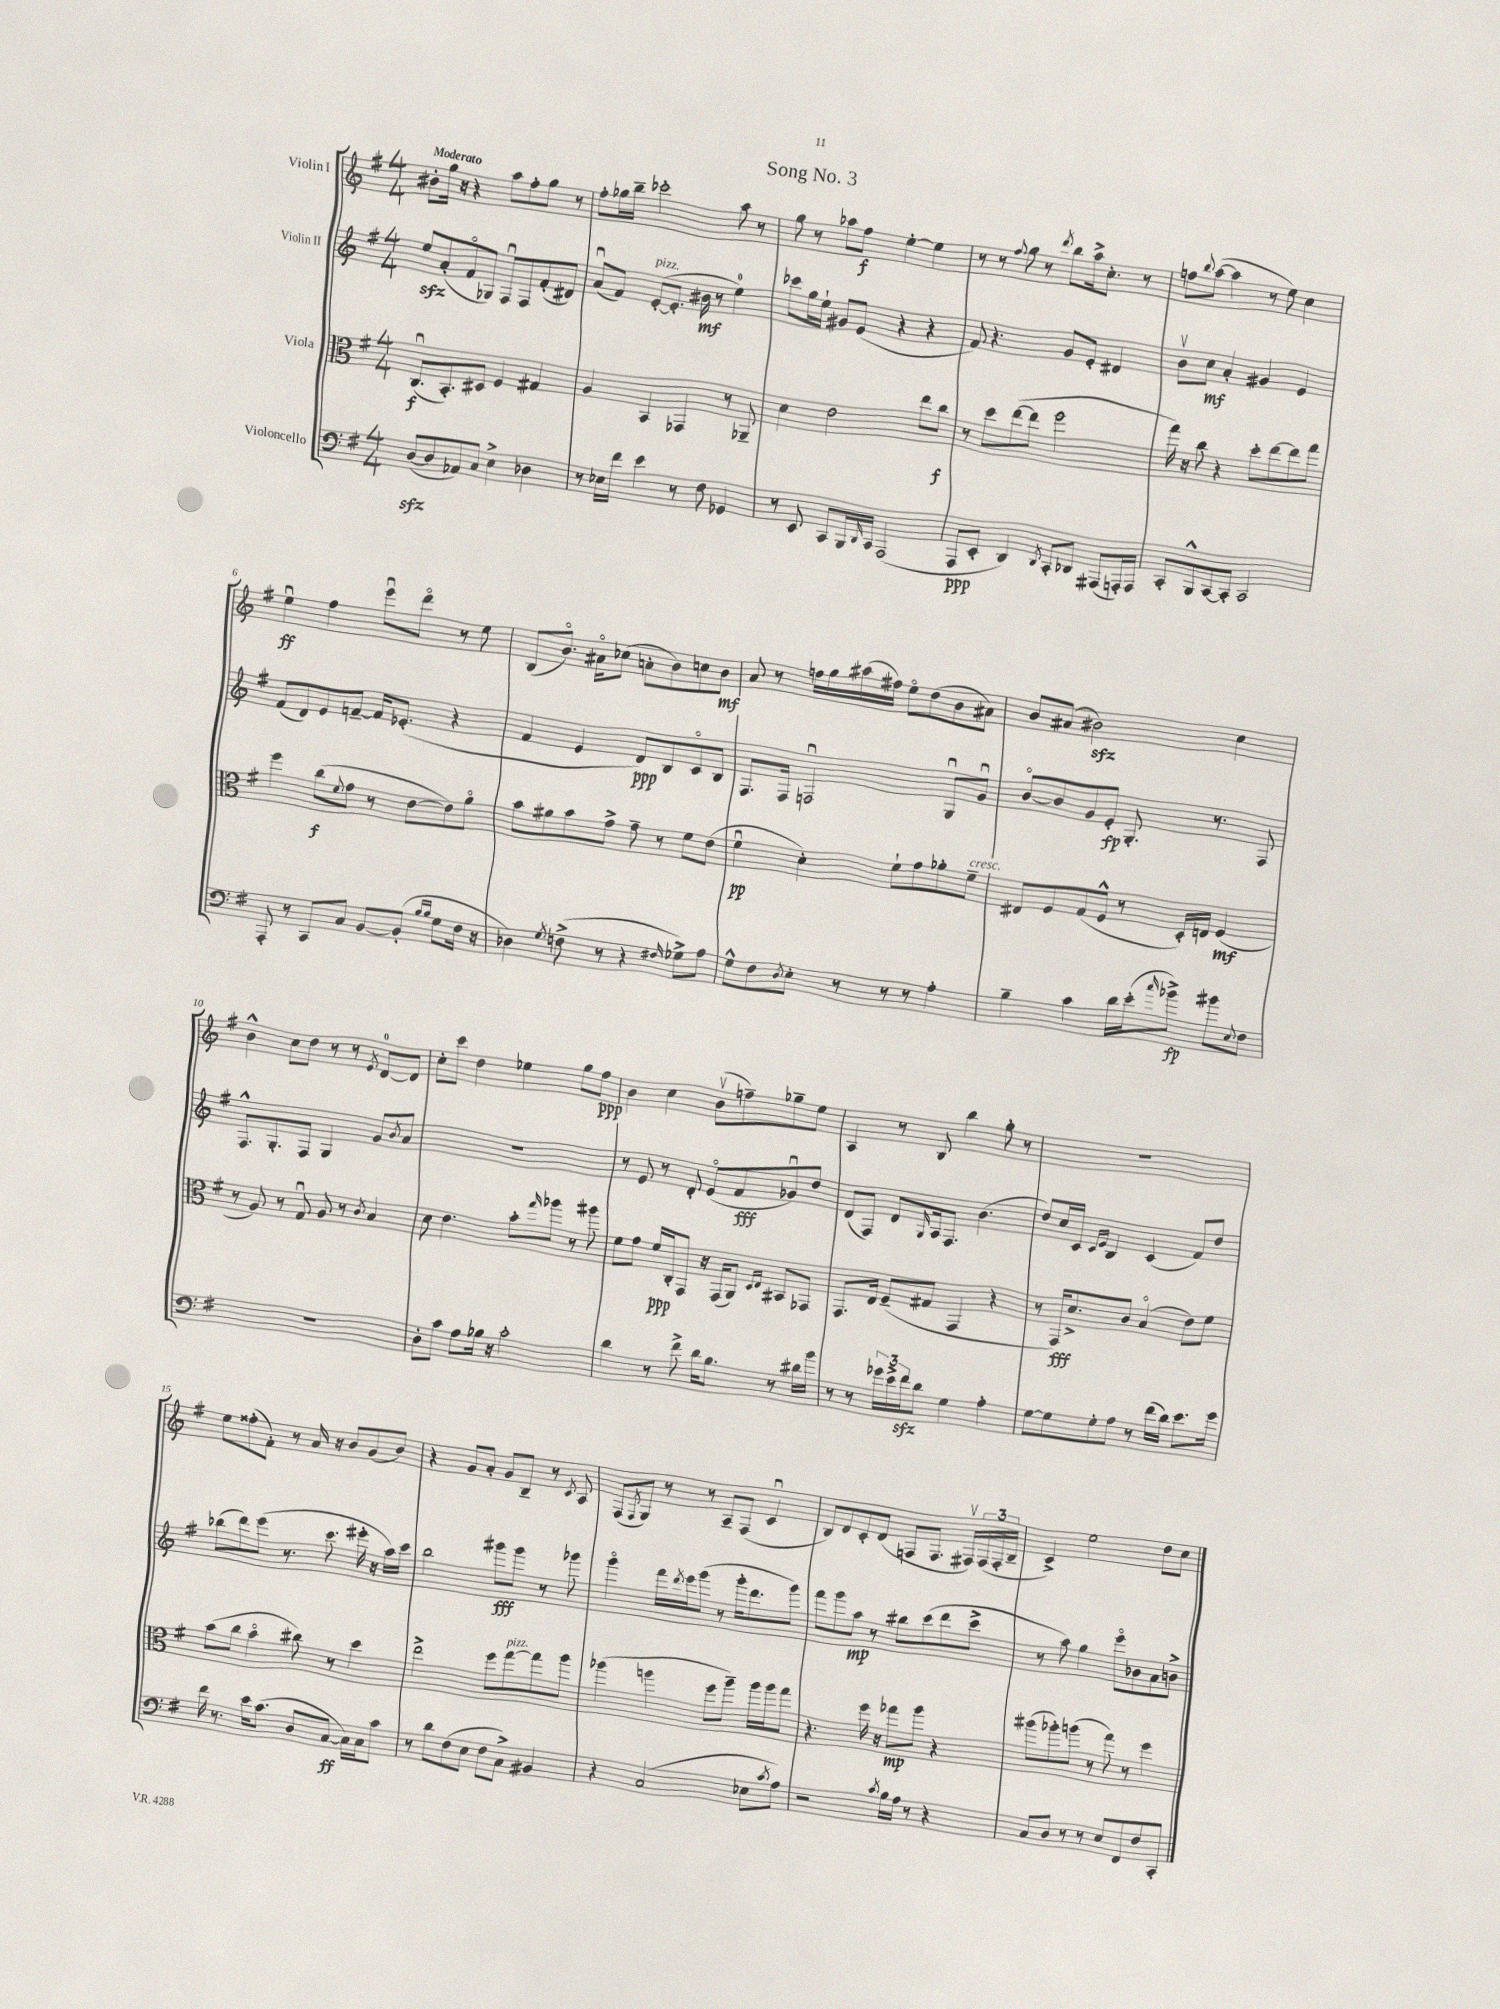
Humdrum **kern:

**kern	**kern	**kern	**kern
*staff4	*staff3	*staff2	*staff1
*clefF4	*clefC3	*clefG2	*clefG2
*k[f#]	*k[f#]	*k[f#]	*k[f#]
*M4/4	*M4/4	*M4/4	*M4/4
([8D	(8.Cu	8ee	8b#'
8D]	.	(8a'	16gg
.	8.BB')	.	16r
8AA-)	.	8f#o	4r
8C	8D#	8G-)	.
4E^	4F#	8F#u	8aa
.	.	8F#	8ff#'
4D-	4G#	(8f#'	8gg
.	.	8d#)	8r
=	=	=	=
8r	4A	(8au	8ff#'
16E-	.	8f#)	16gg-
16f#	.	.	16bb~
4e	4BB	([8e'	2ccc-'
.	.	8.e']	.
8r	4GG-	.	.
.	.	16b#	.
8F#	.	8r	.
4GG-	8r	4ee)	8aa
.	8AA-~	.	8r
=	=	=	=
8r	4d	8ccc-	8gg
8EE	.	16gg	8r
.	.	16ee`	.
8CC	2e	8g#	8aa-
16BBB	.	(8e	8ff#
16qqDD	.	.	.
16CC	.	.	.
(2AAA	.	4r	[4ee'
.	8ee	4r	4ee]
.	8cc	.	.
=	=	=	=
8AAA	8r	8f#)	8r
8EE'	8dd	4.r	8r
.	.	.	8qqff#
4DD)	([8ee	.	8gg
.	8ee]	.	8r
8qDD	.	.	8qddd
8CC'	2ff#	8g	8bb
8DD-	.	8e'	16aa^
.	.	.	8.cc'
(8AAA#	.	4d#	.
16AAA')	.	.	8r
16AAA	.	.	.
=	=	=	=
8CC'	16gg)	8bv	8ff
.	16r	.	.
.	.	.	8qqbb
8BBB^^	8cc	8cc	([8aa
[8CC	4r	4a'	4aa]
8CC']	.	.	.
2CC	8dd'	4g#	8r
.	[8ee	.	8ee)
.	8ee]	4e	4cc
.	8gg	.	.
=	=	=	=
8AAA'	4ff#	(8f#	4eeu
8r	.	8d)	.
8CC	(8cc	8e	4ff#
.	8qqf#	.	.
8C	8g	[8f~	.
[8BB	8r	16f]	8eeeu
.	.	(8.e-'	.
(8BB']	[8e	.	8dddo
16qqB	.	.	.
16qqB	.	.	.
8G	8e])	4r	8r
16F#	8ao	.	8ee
16r	.	.	.
=	=	=	=
4D-)	8b	4f#	(8B
.	8a#	.	8.bo)
8qG	.	.	.
(8F^	8b	4e	.
.	.	.	16a#o
8r	8g^	.	(8cc-
4r	8g~	8d)	8a'
.	8r	8B	8b)
16qqF#	.	.	.
8G-^)	8f#	8co	8cc
8A	(8e	8B	8b
=	=	=	=
8G^^	4f#u	8.F#	8a
8F#	.	.	8r
.	.	16F#	.
8qD	.	.	.
8E'	4d')	2Fu	16ff
.	.	.	16gg
8r	.	.	(16aa#
.	.	.	16ff#)
8r	8f#`	.	8eeo
8r	8g	.	(8dd
4A'	8a-'	8Gu	8b
.	8f#~	8gu	8a#)
=	=	=	=
4B~	8E#	[8bo	8b
.	8F#	8b]	(8a#
4c	(8G	8g	2b#)
.	8F#^^	8e'	.
16d	8r	8.G'	.
(16e'	.	.	.
16qqcc	.	.	.
8b-^)	16D')	.	.
.	16E	8.r	.
8b#	(4F#	.	4cc
8qqE	.	.	.
8F#	.	8F#	.
=	=	=	=
1r	8r	8.F#^^	4b^^
.	8A)	.	.
.	.	8.G'	.
.	8r	.	8cc
.	8Gu	8F#	8dd
.	8A	4G	8r
.	8r	.	8r
.	8qc	.	8qe
.	4B	8g	[8d
.	.	8qb	.
.	.	8a	8d]
=	=	=	=
8D'	8d	1r	8cc'
8c	4.e	.	8ccc
8A	.	.	4dd
16B-	.	.	.
16r	.	.	.
2c'	8b'	.	4ee-
.	16qqgg	.	.
.	8aa-	.	.
.	8r	.	8gg
.	8aa#	.	8ff#
=	=	=	=
4d	8f#	8r	4b
.	8g	8e	.
8r	16f#	8r	4cc
.	16C'	.	.
8f#^	8GG	8d'	.
16d	16r	(8eo	(8bv
8.B	(16GG	.	.
.	8AA)	8f#	8ff~)
.	16qqD	.	.
.	16qqE	.	.
8r	8BB#	8g-u)	8gg-~
16d#	8GG-	8dd	8ee
16b	.	.	.
=	=	=	=
8r	8.GG	(8d	4A
8r	.	8F#)	.
.	16E	.	.
24g-	(8F#~	8d	8r
24e^	.	.	.
24f#	.	.	.
.	.	16qqG	.
8d	8G#	16A	8B
.	.	8.F#	.
4G	4GG	.	4bb
.	.	(4.b	.
4A'	4r	.	8gg'
.	.	.	8r
=	=	=	=
[8G	8r	8dd)	1r
8G]	16GG)	16cc	.
.	8.d^	16c	.
.	.	16qqc	.
.	.	16qqe	.
8G'	.	4B	.
8A	8c	.	.
8r	(4Bo	(4c	.
(16f#	.	.	.
16d)	.	.	.
8.e	8e)	8f#)	.
.	8f#	8dd	.
16g	.	.	.
=	=	=	=
16f#	(8b	(8bb-	8ee
8.r	.	.	.
.	8cc	8ddd)	(8ff##'
16e	4bo	(8eee	8f#')
(8.c	.	.	.
.	.	8.r	8r
8D	8cc#)	.	16a
.	.	8.ccc	16r
[8C	8r	.	8b
16C])	4dd	16eee#'	(8g
16C	.	16r	.
8c	.	16aa)	8b)
.	.	16ccc	.
=	=	=	=
8r	2ee^	2bb	4r
8d	.	.	.
(8F#	.	.	8g
8E	.	.	8a'
8F#	8ff#	8ggg#	8g
8C^)	[8gg	8ggg#	8B~
4BB#	8gg]	8r	8r
.	.	.	8qc
.	8aa	8ggg-	8A
=	=	=	=
4r	(4aa-	4gggo	(8F#
.	.	.	8qF#
.	.	.	8G)
(2C	4aa	16fff#	8r
.	.	8qddd	.
.	.	16eee	.
.	.	(8ggg	8r
.	8ff#	8r	8A~
.	8aa~)	16ggg'	(8F#
.	.	8.ddd	.
8E-	16aa	.	4cu
.	16aa	.	.
8qc	.	.	.
8A)	8gg	8ggg)	.
=	=	=	=
2r	4.r	8fff#	8B)
.	.	8ggg	8d
.	.	8aa	8c'
.	16ff#	8r	(8d
.	16r	.	.
8qc	.	.	.
16B	8gg-	8bb#	8F
16A	.	.	.
8r	8aa	(8ccc	8.F
4r	4r	8ddd	.
.	.	.	16F#v)
.	.	8ccc^	(24F#
.	.	.	24F#'
.	.	.	24B~
=	=	=	=
8C	(8aa#	8r	4c^)
8D	8aa-')	8aa)	.
8r	(8aa	4gg	2ee
8r	8r	.	.
8E	8gg)	8eeeo	.
8FF#	8r	8b-	.
8F#	4ff#	8a	8dd
8CC'	.	8b^	8cc
==	==	==	==
*-	*-	*-	*-
